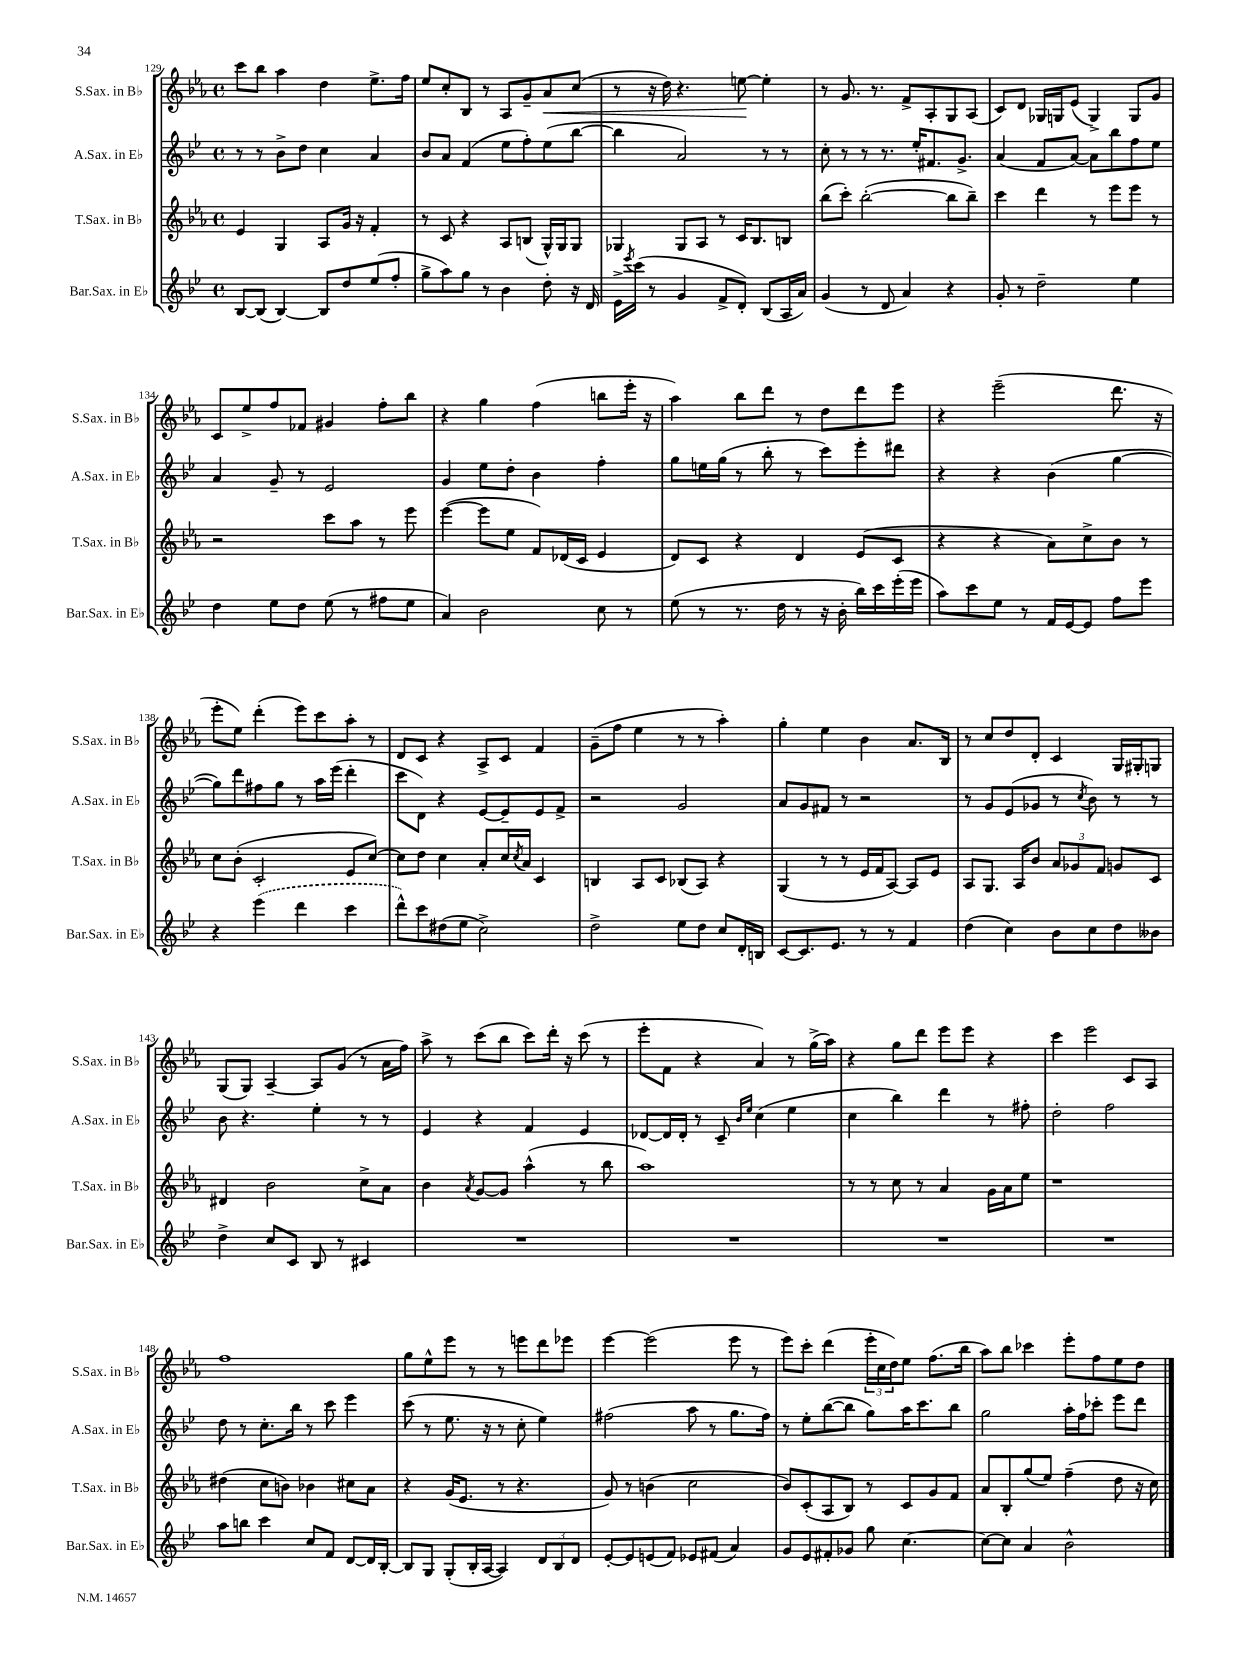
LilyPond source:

<<
\new StaffGroup <<
\new Staff = "s0" \with { instrumentName = "S.Sax. in Bb" shortInstrumentName = "S.Sax. in Bb" } {
    \clef treble \key ees \major \defaultTimeSignature \time 4/4
    c'''8 bes''8 aes''4 d''4 ees''8.-> f''16 |
    ees''8 c''8-. bes8 r8 aes8 g'8-- aes'8\< c''8( |
    r8 r16 d''16) r4. e''8~\! e''4-. |
    r8 g'8. r8. f'8-> aes8-. g8 aes8( |
    c'8) d'8 ges16 g16 ees'8( g4->) g8 g'8 |
    c'8 ees''8-> f''8 fes'8 gis'4 f''8-. bes''8 |
    r4 g''4 f''4( b''8 ees'''16-. r16 |
    aes''4) bes''8 d'''8 r8 d''8 d'''8 ees'''8 |
    r4 ees'''2--( d'''8. r16 |
    ees'''8-. ees''8) d'''4-.( ees'''8) c'''8 aes''8-. r8 |
    d'8 c'8 r4 aes8-> c'8 f'4 |
    g'8--( f''8 ees''4 r8 r8 aes''4-.) |
    g''4-. ees''4 bes'4 aes'8. bes16 |
    r8 c''8 d''8 d'8-. c'4 g16 gis16-. g8 |
    g8( g8) aes4~-- aes8 g'8( r8 aes'16 f''16) |
    aes''8-> r8 c'''8( bes''8 c'''8) d'''16-. r16 c'''8( r8 |
    ees'''8-. f'8 r4 aes'4) r8 g''16->( aes''16) |
    r4 g''8 d'''8 ees'''8 ees'''8 r4 |
    c'''4 ees'''2 c'8 aes8 |
    f''1 |
    g''8 ees''8-^ ees'''8 r8 r8 e'''8 d'''8 ees'''8 |
    ees'''4~ ees'''2( ees'''8 r8 |
    ees'''8) c'''8-. d'''4( \tuplet 3/2 { ees'''16-. c''16 d''16) } ees''8 f''8.( bes''16 |
    aes''8) bes''8 ces'''4 ees'''8-. f''8 ees''8 d''8 \bar "|." |
}
\new Staff = "s1" \with { instrumentName = "A.Sax. in Eb" shortInstrumentName = "A.Sax. in Eb" } {
    \clef treble \key bes \major \defaultTimeSignature \time 4/4
    r8 r8 bes'8-> d''8 c''4 a'4 |
    bes'8 a'8 f'4( ees''8 f''8-.) ees''8( bes''8~ |
    bes''4 a'2) r8 r8 |
    c''8-. r8 r8 r8. ees''16-. fis'8. g'8.-> |
    a'4( f'8 a'8~) a'8 bes''8 f''8 ees''8 |
    a'4 g'8-- r8 ees'2 |
    g'4 ees''8 d''8-. bes'4 f''4-. |
    g''8 e''16 g''16( r8 bes''8-. r8 c'''8) ees'''8-. dis'''8 |
    r4 r4 bes'4( g''4~ |
    g''8) d'''8 fis''8 g''8 r8 a''16 ees'''16( d'''4-. |
    c'''8 d'8) r4 ees'8~ ees'8-- ees'8 f'8-> |
    r2 g'2 |
    a'8 g'8 fis'8 r8 r2 |
    r8 g'8 ees'8( ges'8 r8 \acciaccatura { c''8 } bes'8) r8 r8 |
    bes'8 r4. ees''4-. r8 r8 |
    ees'4 r4 f'4 ees'4 |
    des'8~ des'16 des'16-. r8 c'8-- \grace { bes'16 ees''16 } c''4( ees''4 |
    c''4 bes''4) d'''4 r8 fis''8-. |
    d''2-. f''2 |
    d''8 r8 c''8.-. bes''16 r8 c'''8 ees'''4 |
    c'''8( r8 ees''8. r16 r8 c''8-. ees''4) |
    fis''2( a''8 r8 g''8. fis''16) |
    r8 ees''8-. bes''8~( bes''8 g''8) a''16 c'''8. bes''8 |
    g''2 a''16-. f''16 ces'''8-. ees'''8 d'''8 \bar "|." |
}
\new Staff = "s2" \with { instrumentName = "T.Sax. in Bb" shortInstrumentName = "T.Sax. in Bb" } {
    \clef treble \key ees \major \defaultTimeSignature \time 4/4
    ees'4 g4 aes8 g'16 r16 f'4-. |
    r8 c'8 r4 aes8 b8( g16-^) g16 g8 |
    ges4 ges8 aes8 r8 c'16 bes8. b8 |
    bes''8( c'''8-.) bes''2~-.( bes''8 bes''8--) |
    c'''4 d'''4 r8 ees'''8 ees'''8 r8 |
    r2 c'''8 aes''8 r8 ees'''8 |
    ees'''4~( ees'''8 ees''8 f'8) des'16( c'16 ees'4 |
    d'8) c'8 r4 d'4 ees'8( c'8 |
    r4 r4 aes'8) c''8-> bes'8 r8 |
    c''8 bes'8-.( c'2-. ees'8 c''8~) |
    c''8 d''8 c''4 aes'8-. c''16 \acciaccatura { c''8 } aes'16 c'4 |
    b4 aes8 c'8 bes8( aes8) r4 |
    g4( r8 r8 ees'16 f'16 aes8~) aes8 ees'8 |
    aes8 g8. aes16 bes'8 \tuplet 3/2 { aes'8 ges'8 f'8 } g'8 c'8 |
    dis'4 bes'2 c''8-> aes'8 |
    bes'4 \acciaccatura { aes'8 } g'8~ g'8 aes''4-^( r8 bes''8 |
    aes''1) |
    r8 r8 c''8 r8 aes'4 g'16 aes'16 ees''8 |
    r1 |
    dis''4( c''8 b'8) bes'4 cis''8 aes'8 |
    r4 g'16( ees'8. r8 r4. |
    g'8) r8 b'4( c''2 |
    bes'8) c'8-.( aes8 bes8) r8 c'8 g'8 f'8 |
    aes'8 bes8-. g''8( ees''8) f''4--( d''8 r16 c''16) \bar "|." |
}
\new Staff = "s3" \with { instrumentName = "Bar.Sax. in Eb" shortInstrumentName = "Bar.Sax. in Eb" } {
    \clef treble \key bes \major \defaultTimeSignature \time 4/4
    bes8~ bes8( bes4~) bes8 d''8 ees''8( f''8-. |
    g''8-> a''8) g''8 r8 bes'4 d''8-. r16 d'16 |
    ees'16-> \acciaccatura { ees'''8 } c'''16( r8 g'4 f'8-> d'8-.) bes8( a16 a'16) |
    g'4( r8 d'8 a'4) r4 |
    g'8-. r8 d''2-- ees''4 |
    d''4 ees''8 d''8 ees''8( r8 fis''8 ees''8 |
    a'4) bes'2 c''8 r8 |
    ees''8( r8 r8. d''16 r8 r16 bes'16-. bes''16) c'''16 ees'''16-.( ees'''16 |
    a''8) c'''8 ees''8 r8 f'16 ees'16~ ees'8 f''8 ees'''8 |
    r4 \once \slurDashed ees'''4( d'''4 c'''4 |
    d'''8-^) c'''8 dis''8( ees''8 c''2->) |
    d''2-> ees''8 d''8 c''8 d'16-. b16 |
    c'8~ c'8. ees'8. r8 r8 f'4 |
    d''4( c''4) bes'8 c''8 d''8 beses'8 |
    d''4-> c''8 c'8 bes8 r8 cis'4 |
    R1 |
    R1 |
    R1 |
    R1 |
    a''8 b''8 c'''4 c''8 f'8 d'8~ d'16 bes16~-. |
    bes8 g8 g8-.( bes16-. a16~ a4) \tuplet 3/2 { d'8 bes8 d'8 } |
    ees'8~-. ees'8 e'8( f'8) ees'8 fis'8( a'4) |
    g'8 ees'8 fis'8-. ges'8 g''8 c''4.~ |
    c''8~ c''8 a'4 bes'2-^ \bar "|." |
}
>>
>>
\layout { \context { \Score currentBarNumber = #129 } }
